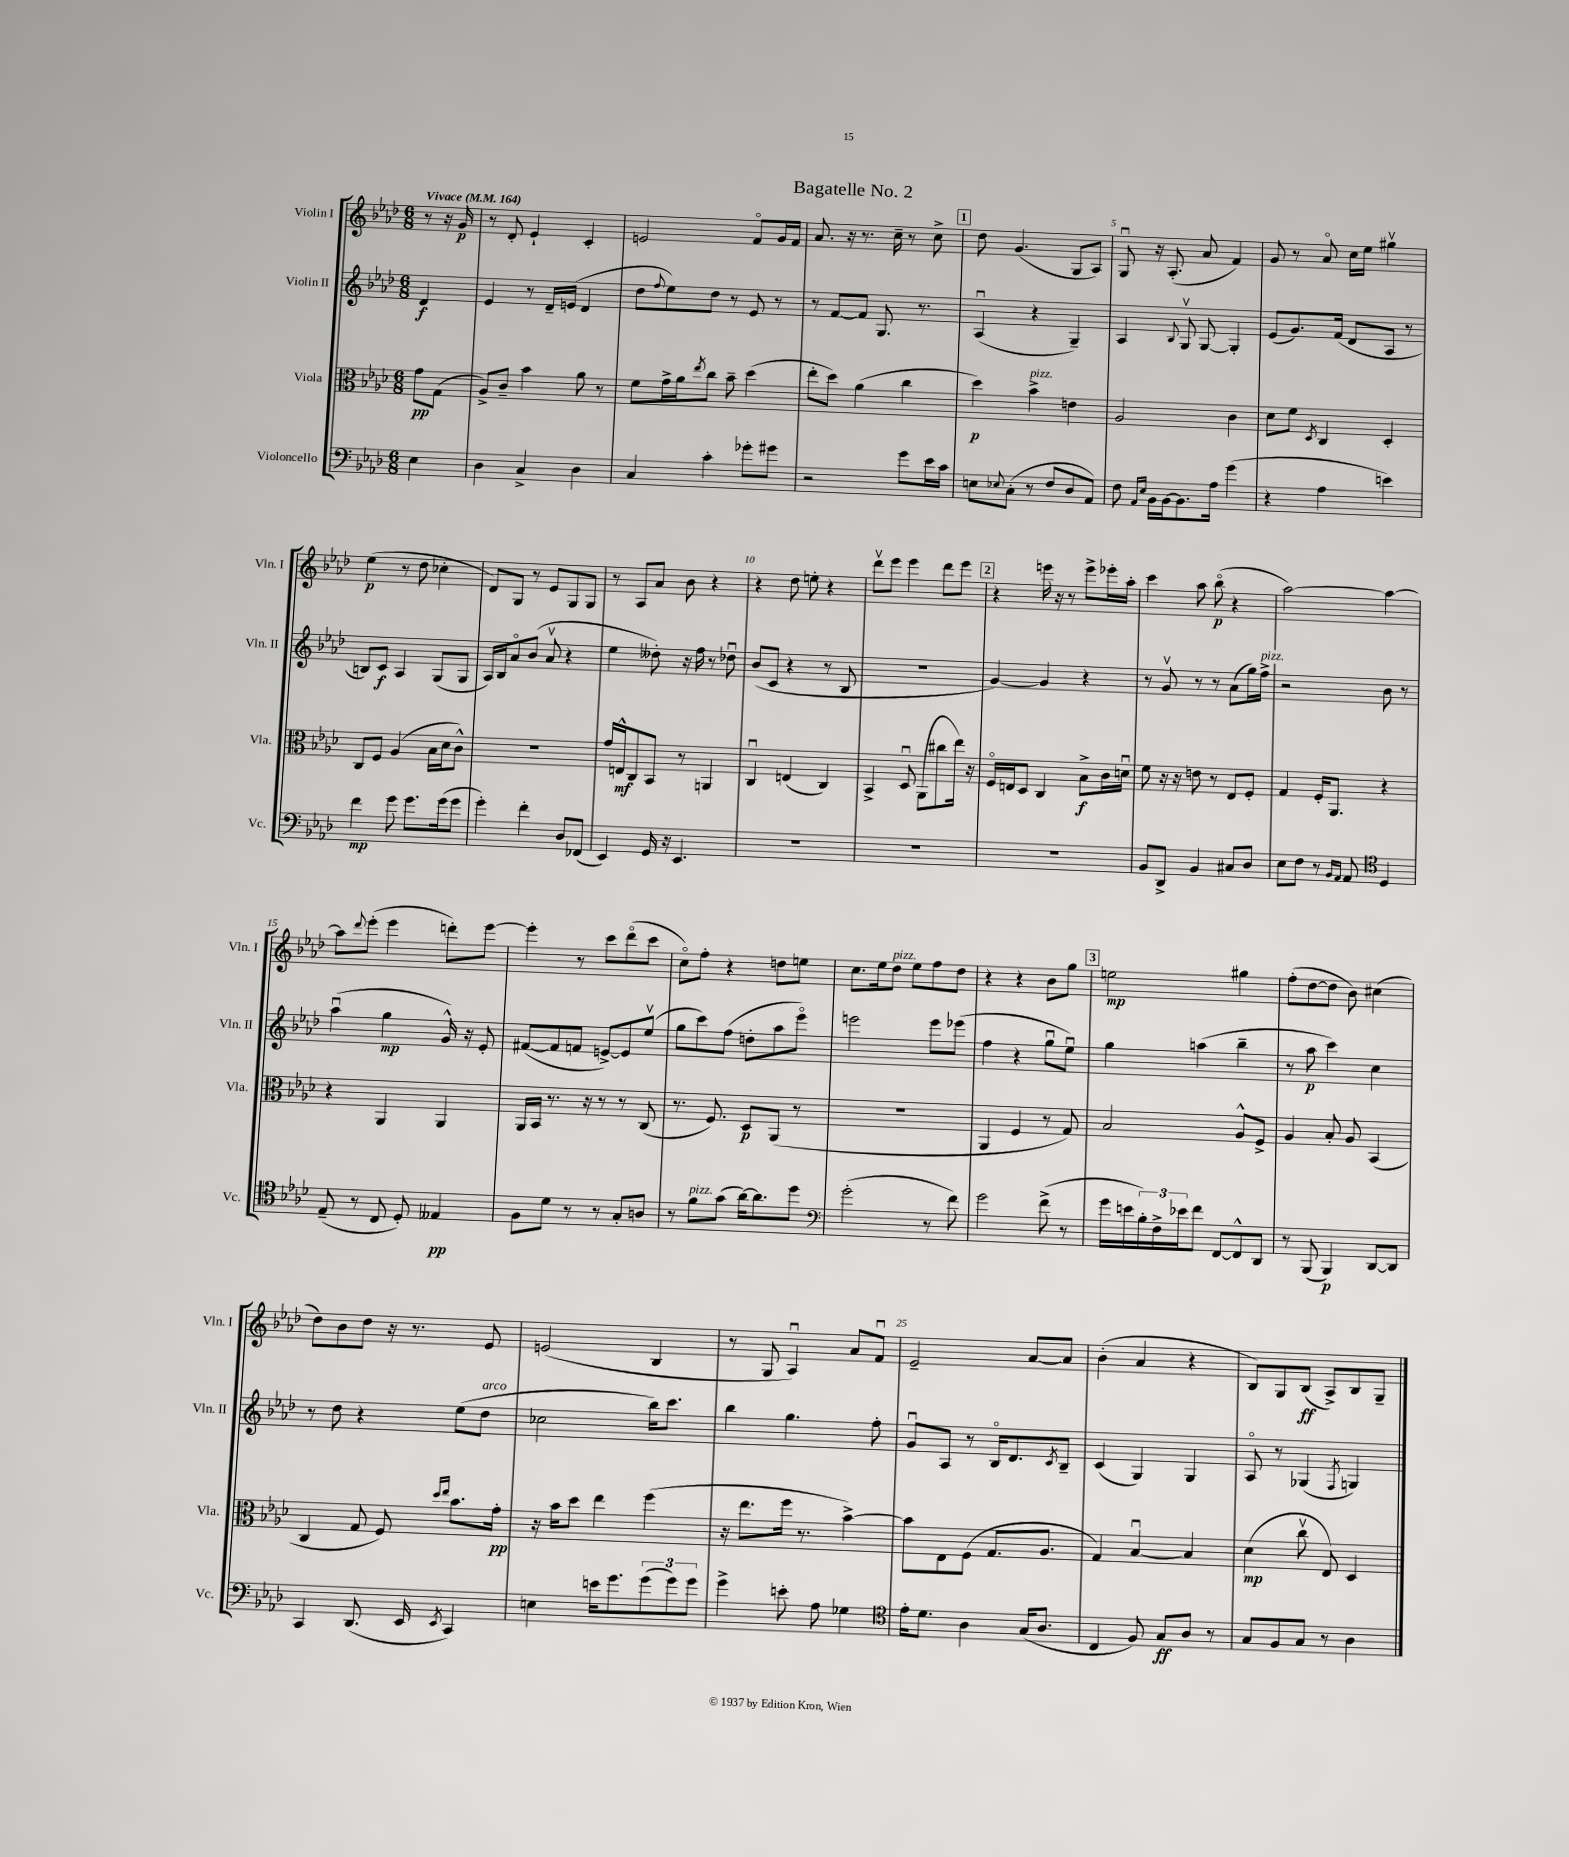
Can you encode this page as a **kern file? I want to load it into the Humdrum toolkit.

**kern	**dynam	**kern	**dynam	**kern	**dynam	**kern	**dynam
*part4	*part4	*part3	*part3	*part2	*part2	*part1	*part1
*staff4	*staff4	*staff3	*staff3	*staff2	*staff2	*staff1	*staff1
*I"Violoncello	*	*I"Viola	*	*I"Violin II	*	*I"Violin I	*
*I'Vc.	*	*I'Vla.	*	*I'Vln. II	*	*I'Vln. I	*
*clefF4	*	*clefC3	*	*clefG2	*	*clefG2	*
*k[b-e-a-d-]	*	*k[b-e-a-d-]	*	*k[b-e-a-d-]	*	*k[b-e-a-d-]	*
*M6/8	*	*M6/8	*	*M6/8	*	*M6/8	*
*MM164	*	*MM164	*	*MM164	*	*MM164	*
=	=	=	=	=	=	=	=
!	!	!	!	!	!	!LO:TX:a:B:t=Vivace	!
4E-\	.	8g\L	pp	4d-/	f	8r	.
.	.	(8G\J	.	.	.	16r	.
.	.	.	.	.	.	16g/	p
=1	=1	=1	=1	=1	=1	=1	=1
4D-\	.	8A-^/L)	.	4e-/	.	8r	.
.	.	8c~/J	.	.	.	8d-'/	.
4C^/	.	4b-\	.	8r	.	4e-`/	.
.	.	.	.	16d-~/LL	.	.	.
.	.	.	.	(16en/JJ	.	.	.
4D-\	.	8a-\	.	4d-/	.	4c'/	.
.	.	8r	.	.	.	.	.
=2	=2	=2	=2	=2	=2	=2	=2
4C/	.	8f\L	.	8dd-\L	.	2en/	.
.	.	.	.	8qqff/	.	.	.
.	.	16g^\L	.	8ee-\)	.	.	.
.	.	16a-\J	.	.	.	.	.
.	.	8qee-/	.	.	.	.	.
4c'\	.	8cc\J	.	8dd-\J	.	.	.
.	.	8b-~\	.	8r	.	.	.
8g-X'\L	.	(4dd-\	.	8e-/	.	8f/L	.
8g#X\J	.	.	.	8r	.	16g/L	.
.	.	.	.	.	.	16f/JJ	.
=3	=3	=3	=3	=3	=3	=3	=3
2r	.	8ee-'\L	.	8r	.	8.a-/	.
.	.	8dd-\J)	.	[8f/L	.	.	.
.	.	.	.	.	.	16r	.
.	.	(4a-\	.	8f/J]	.	8.r	.
.	.	.	.	8.G/	.	.	.
.	.	.	.	.	.	16cc~\	.
8g\L	.	4cc\	.	.	.	8r	.
.	.	.	.	8.r	.	.	.
16e-\L	.	.	.	.	.	8cc^\	.
16c\JJ	.	.	.	.	.	.	.
!!LO:REH:place=s1:t=1
=4	=4	=4	=4	=4	=4	=4	=4
8En\L	.	4dd-\)	p	(4A-u/	.	8dd-\	.
8qqE-X/	.	.	.	.	.	.	.
(8C'\J	.	.	.	.	.	(4.g/	.
!	!	!LO:TX:a:i:t=pizz.	!	!	!	!	!
8r	.	4b-^\	.	4r	.	.	.
8F/L	.	.	.	.	.	.	.
8D-/	.	4en\	.	4G~/)	.	8G/L	.
8AA-/J)	.	.	.	.	.	8A-/J)	.
=5	=5	=5	=5	=5	=5	=5	=5
8F\	.	2A-/	.	4A-/	.	8Gu/	.
16qqAA-/LL	.	.	.	.	.	.	.
16qqE-/JJ	.	.	.	.	.	.	.
16BB-\LL	.	.	.	.	.	16r	.
[16BB-\J	.	.	.	.	.	(8.A-'/	.
.	.	.	.	8qqB-/	.	.	.
8.BB-\]	.	.	.	8Gv/	.	.	.
.	.	.	.	[8G/	.	8a-/	.
16A-\Jk	.	.	.	.	.	.	.
(4g\	.	4c\	.	4G'/]	.	4f/)	.
=6	=6	=6	=6	=6	=6	=6	=6
4r	.	8d-\L	.	(8e-/L	.	8g/	.
.	.	8f\J	.	8.g/)	.	8r	.
.	.	8qD-/	.	.	.	.	.
4A-\	.	4C/	.	.	.	8a-/	.
.	.	.	.	(16f/Jk	.	.	.
.	.	.	.	8d-/L	.	16cc\LL	.
.	.	.	.	.	.	16ee-\JJ	.
4en\)	.	4D-'/	.	8A-/J	.	4gg#Xv\	.
.	.	.	.	8r	.	.	.
!!LO:LB:g=z
=7	=7	=7	=7	=7	=7	=7	=7
4f\	mp	8C/L	.	8Bn/L)	.	(4ee-\	p
.	.	8F/J	.	8c/J	f	.	.
8g\	.	(4A-/	.	4A-/	.	8r	.
8.g\L	.	.	.	.	.	8dd-\	.
.	.	16B-\LL	.	(8G/L	.	4cc-X'\	.
(16g\k	.	16d-\J	.	.	.	.	.
8g\J	.	8c^^\J)	.	8G/J	.	.	.
=8	=8	=8	=8	=8	=8	=8	=8
4g'\)	.	2.r	.	16A-/LL)	.	8d-/L)	.
.	.	.	.	16B-/J	.	.	.
.	.	.	.	8a-/	.	8G/J	.
4f'\	.	.	.	(8b-/J	.	8r	.
.	.	.	.	8a-v/	.	8e-/L	.
8D-/L	.	.	.	4r	.	8G/	.
(8FF-X/J	.	.	.	.	.	8G/J	.
=9	=9	=9	=9	=9	=9	=9	=9
4EE-/)	.	16g/LL	.	4ee-\	.	8r	.
.	.	16En^^/J	mf	.	.	.	.
.	.	8C/	.	.	.	8A-/L	.
16GG/	.	8BB-/J	.	8dd--X'\)	.	8a-/J	.
16r	.	.	.	.	.	.	.
4.EE-/	.	8r	.	16r	.	8b-\	.
.	.	.	.	16ff\	.	.	.
.	.	4AAn/	.	8r	.	4r	.
.	.	.	.	8dd-Xu\	.	.	.
=10	=10	=10	=10	=10	=10	=10	=10
2.r	.	4Cu/	.	(8b-/L	.	4r	.
.	.	.	.	8c/J	.	.	.
.	.	(4En/	.	4r	.	8dd-\	.
.	.	.	.	.	.	8een'\	.
.	.	4C/)	.	8r	.	4r	.
.	.	.	.	8B-/	.	.	.
=11	=11	=11	=11	=11	=11	=11	=11
2.r	.	4BB-^/	.	2.r	.	8ddd-v\L	.
.	.	.	.	.	.	8eee-\J	.
.	.	8D-u/	.	.	.	4eee-\	.
.	.	(8AA-\L	.	.	.	.	.
.	.	8cc#X\	.	.	.	8ddd-\L	.
.	.	16ee-\Jk)	.	.	.	8eee-\J	.
.	.	16r	.	.	.	.	.
!!LO:REH:place=s1:t=2
=12	=12	=12	=12	=12	=12	=12	=12
2.r	.	16F/LL	.	[4g/)	.	4r	.
.	.	16En/J	.	.	.	.	.
.	.	8D-/J	.	.	.	.	.
.	.	4C/	.	4g/]	.	16eeen\	.
.	.	.	.	.	.	16r	.
.	.	.	.	.	.	8r	.
.	.	8B-^\L	f	4r	.	8eee^\L	.
.	.	16c\L	.	.	.	16eee-X'\L	.
.	.	16dnu\JJ	.	.	.	16aa-'\JJ	.
=13	=13	=13	=13	=13	=13	=13	=13
8BB-/L	.	8f\	.	8r	.	4ccc\	.
8DD-^/J	.	16r	.	8gv/	.	.	.
.	.	16r	.	.	.	.	.
4BB-/	.	8en\	.	8r	.	8aa-\	.
.	.	8r	.	8r	.	(8bb-\	p
8C#X/L	.	8E-/L	.	(8a-\L	.	4r	.
8D-/J	.	8F'/J	.	16gg\L)	.	.	.
!	!	!	!	!LO:TX:a:i:t=pizz.	!	!	!
.	.	.	.	16ff^\JJ	.	.	.
=14	=14	=14	=14	=14	=14	=14	=14
8E-\L	.	4G/	.	2r	.	[2aa-\)	.
8F\J	.	.	.	.	.	.	.
8r	.	16F'/KL	.	.	.	.	.
.	.	8.AA-/J	.	.	.	.	.
16qqBB-/LL	.	.	.	.	.	.	.
16qqAA-/JJ	.	.	.	.	.	.	.
8AA-/	.	.	.	.	.	.	.
*clefC4	*	*	*	*	*	*	*
4D-/	.	4r	.	8b-\	.	4aa-\_	.
.	.	.	.	8r	.	.	.
!!LO:LB:g=z
=15	=15	=15	=15	=15	=15	=15	=15
(8E-~/	.	4r	.	(4aa-u\	.	8aa-\L]	.
.	.	.	.	.	.	8qqddd-/	.
8r	.	.	.	.	.	(8eee-'\J	.
8C/	.	4AA-/	.	4gg\	mp	4eee-\	.
8D-'/)	.	.	.	.	.	.	.
4E--X/	pp	4AA-/	.	16g^^/)	.	8dddn'\L)	.
.	.	.	.	16r	.	.	.
.	.	.	.	8e-'/	.	[8eee-\J	.
=16	=16	=16	=16	=16	=16	=16	=16
8F\L	.	16AA-/LL	.	([8f#X/L	.	4eee-'\]	.
.	.	16BB-/JJ	.	.	.	.	.
8d-\J	.	8.r	.	8f#/]	.	.	.
8r	.	.	.	8fn/J	.	8r	.
.	.	16r	.	.	.	.	.
8r	.	8r	.	[8en^/L)	.	8ccc\L	.
8G'/L	.	8r	.	8e/]	.	(8ddd-\	.
8An/J	.	(8C/	.	(8ee-v/J	.	8ccc\J	.
=17	=17	=17	=17	=17	=17	=17	=17
8r	.	8.r	.	8gg\L	.	8cc\L)	.
!LO:TX:a:i:t=pizz.	!	!	!	!	!	!	!
8f\L	.	.	.	8ccc\)	.	8ff'\J	.
.	.	8.F/)	.	.	.	.	.
(8g\J	.	.	.	(8ff\J	.	4r	.
[16a-\KL)	.	8D-/L	p	8ddn'\L	.	.	.
8.a-\]	.	.	.	.	.	.	.
.	.	(8AA-/J	.	8aa-\	.	8ddn\L	.
8dd-\J	.	8r	.	8eee-\J)	.	8een\J	.
=18	=18	=18	=18	=18	=18	=18	=18
*clefF4	*	*	*	*	*	*	*
(2g'\	.	2.r	.	2eeen\	.	8.cc\L	.
.	.	.	.	.	.	16ee-\k	.
!	!	!	!	!	!	!LO:TX:a:i:t=pizz.	!
.	.	.	.	.	.	8dd-\J	.
.	.	.	.	.	.	8ee-\L	.
8r	.	.	.	8eee\L	.	8ff\	.
8f\)	.	.	.	(8eee-X\J	.	8dd-\J	.
=19	=19	=19	=19	=19	=19	=19	=19
2g\	.	4AA-/	.	4ff\	.	4r	.
.	.	4F/	.	4r	.	4r	.
(8f^\	.	8r	.	8ggu\L	.	8b-\L	.
8r	.	8G/)	.	8ee-u\J)	.	8gg\J	.
!!LO:REH:place=s1:t=3
=20	=20	=20	=20	=20	=20	=20	=20
16g\LL	.	2B-/	.	4gg\	.	2een\	mp
16en\	.	.	.	.	.	.	.
24B-'\)	.	.	.	.	.	.	.
24F^\	.	.	.	.	.	.	.
24e-X\J	.	.	.	.	.	.	.
8f\J	.	.	.	(4aan\	.	.	.
[8FF/L	.	.	.	.	.	.	.
8FF^^/]	.	8A-^^/L	.	4bb-~\	.	4gg#X\	.
8DD-/J	.	8F^/J	.	.	.	.	.
=21	=21	=21	=21	=21	=21	=21	=21
8r	.	4A-/	.	8r	.	(8ff'\L	.
(8BBB-/	.	.	.	8aa-\	p	[8dd-\	.
4BBB-/)	p	8B-'/	.	4ccc\)	.	8dd-\J]	.
.	.	8A-/	.	.	.	8b-\)	.
[8DD-/L	.	(4BB-/	.	4cc\	.	(4cc#X\	.
8DD-/J]	.	.	.	.	.	.	.
!!LO:LB:g=z
=22	=22	=22	=22	=22	=22	=22	=22
4CC/	.	4C/	.	8r	.	8dd-\L)	.
.	.	.	.	8dd-\	.	8b-\	.
(8.DD-/	.	8G/	.	4r	.	8dd-\J	.
.	.	8F/)	.	.	.	16r	.
16EE-/	.	.	.	.	.	8.r	.
.	.	16qqdd-/LL	.	.	.	.	.
8qEE-/	.	16qqee-/JJ	.	.	.	.	.
4CC/)	.	8.b-\L	.	(8ee-\L	.	.	.
!	!	!	!	!LO:TX:a:i:t=arco	!	!	!
.	.	.	.	8dd-\J	.	8e-/	.
.	.	16g'\Jk	pp	.	.	.	.
=23	=23	=23	=23	=23	=23	=23	=23
4En\	.	16r	.	2cc-X\	.	(2en/	.
.	.	16b-\KL	.	.	.	.	.
.	.	8dd-\J	.	.	.	.	.
16en\KL	.	4ee-\	.	.	.	.	.
8.g\	.	.	.	.	.	.	.
(12g\	.	(4ff\	.	16bb-\KL)	.	4B-/	.
.	.	.	.	8.ccc\J	.	.	.
12g\)	.	.	.	.	.	.	.
12g\J	.	.	.	.	.	.	.
=24	=24	=24	=24	=24	=24	=24	=24
4g^\	.	16r	.	4bb-\	.	8r	.
.	.	8.ee-\L	.	.	.	.	.
.	.	.	.	.	.	8G/	.
8en'\	.	16ff\Jk	.	4.gg\	.	4A-u/)	.
.	.	8.r	.	.	.	.	.
8A-\	.	.	.	.	.	.	.
4G-X\	.	[4b-^\)	.	.	.	8a-/L	.
.	.	.	.	8ff'\	.	8fu/J	.
=25	=25	=25	=25	=25	=25	=25	=25
*clefC4	*	*	*	*	*	*	*
16e-'\KL	.	8b-\L]	.	8gu/L	.	2e-~/	.
8.d-\J	.	.	.	.	.	.	.
.	.	8E-\	.	8A-/J	.	.	.
4A-\	.	(8F\J	.	8r	.	.	.
.	.	8.G/L	.	16B-/KL	.	.	.
.	.	.	.	8.d-/	.	.	.
(16G/KL	.	.	.	.	.	[8a-/L	.
8.A-/J	.	8.A-/J	.	.	.	.	.
.	.	.	.	8qc/	.	.	.
.	.	.	.	8B-~/J	.	8a-/J]	.
=26	=26	=26	=26	=26	=26	=26	=26
4C/	.	4G/)	.	(4c/	.	(4b-'\	.
8F/)	.	[4B-u/	.	4G/)	.	4a-/	.
8G/L	ff	.	.	.	.	.	.
8A-/J	.	4B-/]	.	4G/	.	4r	.
8r	.	.	.	.	.	.	.
=27	=27	=27	=27	=27	=27	=27	=27
8G/L	.	(4d-\	mp	8A-/	.	8B-/L)	.
8F/	.	.	.	8r	.	8G/	.
8G/J	.	8ccv\	.	(4G-X/	.	(8B-/J	ff
8r	.	8E-/)	.	.	.	8A-^/L)	.
.	.	.	.	8qF/	.	.	.
4A-\	.	4D-/	.	4Gn/)	.	8B-/	.
.	.	.	.	.	.	8G~/J	.
==	==	==	==	==	==	==	==
*-	*-	*-	*-	*-	*-	*-	*-
